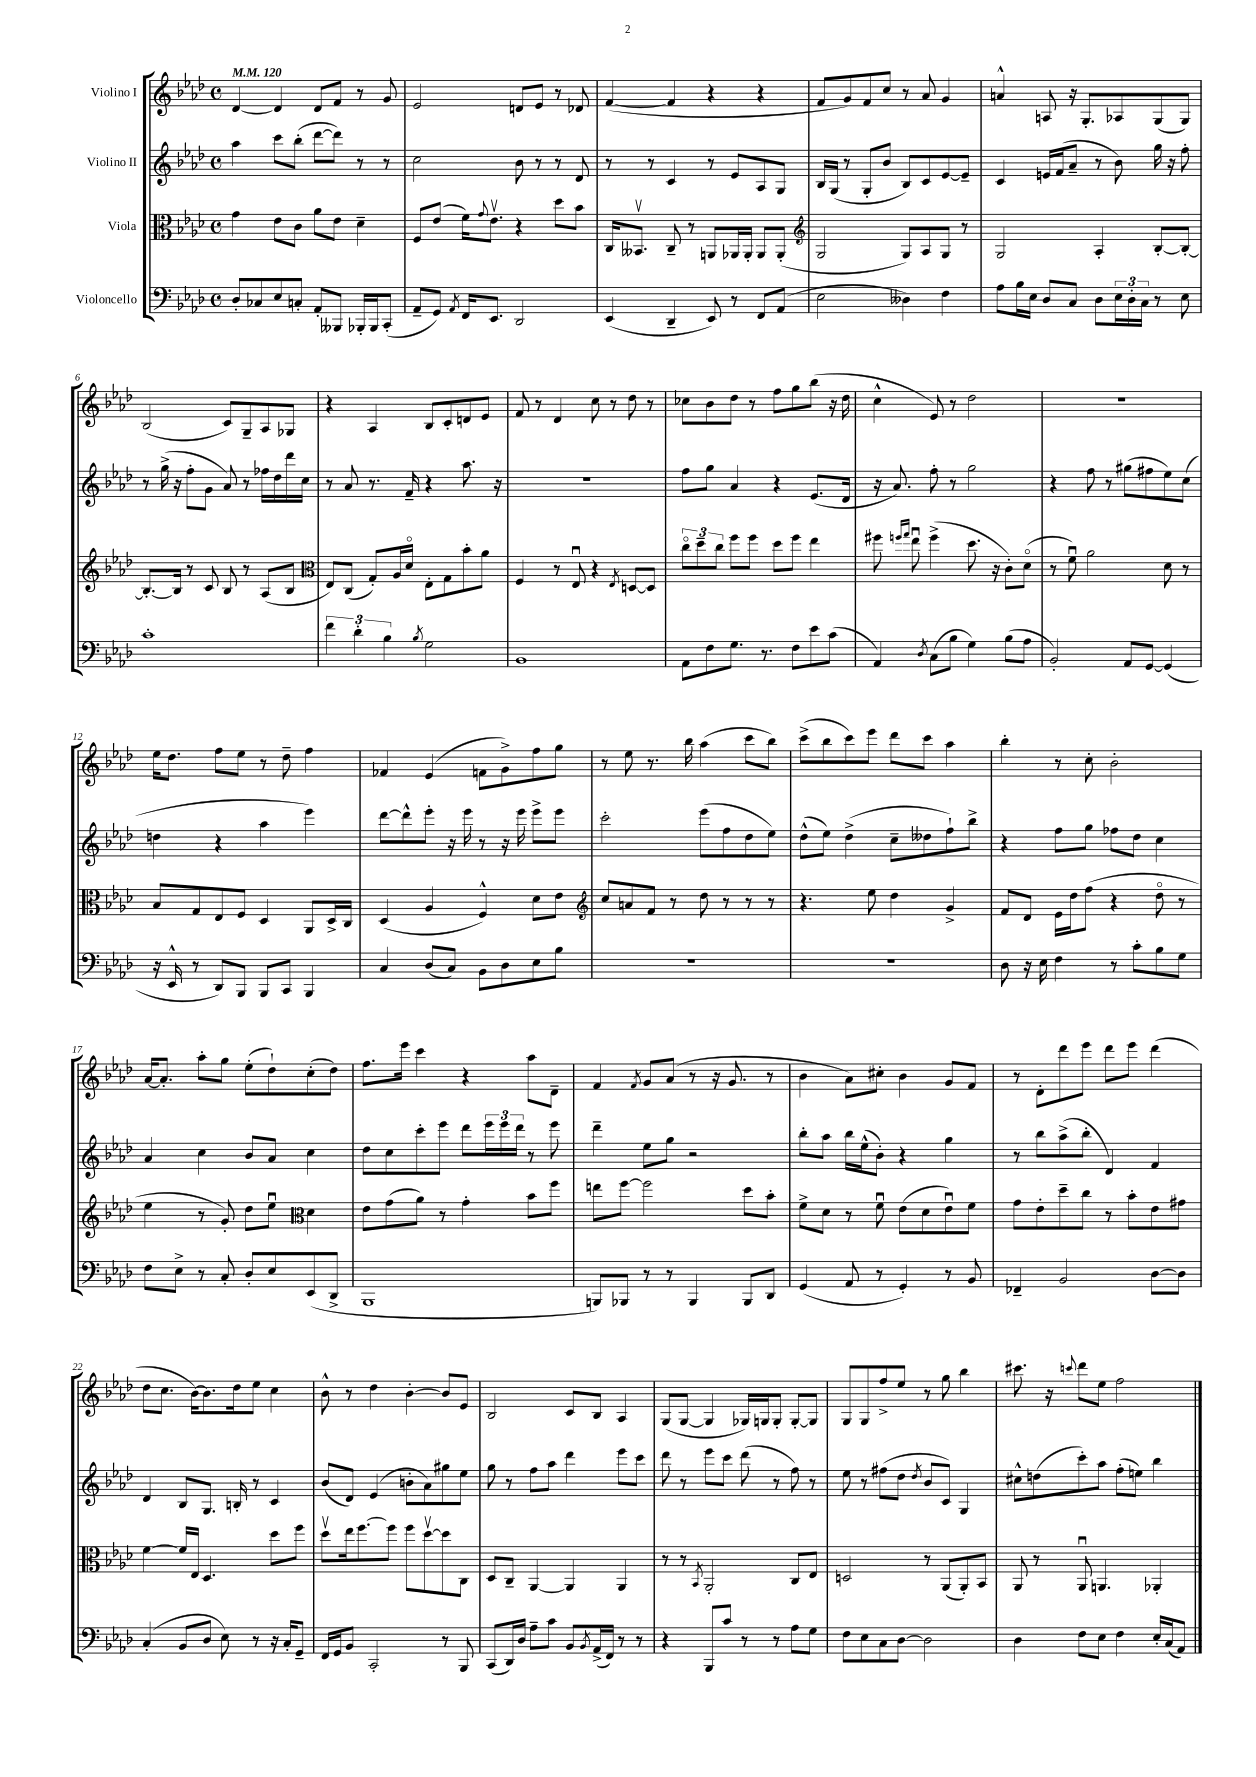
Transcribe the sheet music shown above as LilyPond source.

<<
\new StaffGroup <<
\new Staff = "s0" \with { instrumentName = "Violino I" } {
    \clef treble \key aes \major \defaultTimeSignature \time 4/4 \tempo 4 = 120
    des'4~ des'4 des'8 f'8 r8 g'8 |
    ees'2 d'8 ees'8 r8 des'8 |
    f'4~( f'4 r4 r4 |
    f'8 g'8) f'8 c''8 r8 aes'8 g'4 |
    a'4-^ a8 r16 g8.-. aes8 g8( g8) |
    bes2( c'8) g8-- aes8 ges8 |
    r4 aes4 bes8 c'8-. d'8 ees'8 |
    f'8 r8 des'4 c''8 r8 des''8 r8 |
    ces''8 bes'8 des''8 r8 f''8 g''8 bes''8( r16 des''16 |
    c''4-^ ees'8) r8 des''2 |
    R1 |
    ees''16 des''8. f''8 ees''8 r8 des''8-- f''4 |
    fes'4 ees'4( f'8 g'8->) f''8 g''8 |
    r8 ees''8 r8. bes''16 aes''4( c'''8 bes''8) |
    c'''8->( bes''8 c'''8) ees'''8 des'''8 c'''8 aes''4 |
    bes''4-. r8 c''8-. bes'2-. |
    aes'16~ aes'8.-. aes''8-. g''8 ees''8-.( des''8-!) c''8-.( des''8) |
    f''8. ees'''16 c'''4 r4 aes''8 des'8-- |
    f'4 \acciaccatura { f'8 } g'8 aes'8( r8 r16 g'8. r8 |
    bes'4 aes'8) cis''8-. bes'4 g'8 f'8 |
    r8 des'8-. des'''8 ees'''8 des'''8 ees'''8 des'''4( |
    des''8 c''8. bes'16~) bes'8. des''16 ees''8 c''4 |
    bes'8-^ r8 des''4 bes'4~-. bes'8 ees'8 |
    bes2 c'8 bes8 aes4 |
    g8( g8~ g4 ges16) g16 g8-. g8~-. g8 |
    g8 g8 f''8-> ees''8 r8 g''8 bes''4 |
    cis'''8. r16 \appoggiatura { c'''8 } des'''8 ees''8 f''2 \bar "|." |
}
\new Staff = "s1" \with { instrumentName = "Violino II" } {
    \clef treble \key aes \major \defaultTimeSignature \time 4/4
    aes''4 c'''8 bes''8-.( des'''8~ des'''8) r8 r8 |
    c''2 bes'8 r8 r8 des'8 |
    r8 r8 c'4 r8 ees'8 aes8 g8 |
    bes16 g16( r8 g8-. bes'8 bes8) c'8 ees'8~ ees'8-- |
    c'4 e'16 f'16( aes'8-- r8 bes'8) g''16 r16 f''8-. |
    r8 g''16->( r16 f''8-. g'8 aes'8) r8 fes''16 des''16 des'''16 c''16 |
    r8 aes'8 r8. f'16-- r4 aes''8. r16 |
    R1 |
    f''8 g''8 aes'4 r4 ees'8.( des'16 |
    r16 aes'8.) f''8-. r8 g''2 |
    r4 f''8 r8 gis''8( fis''8 ees''8) c''8( |
    d''4 r4 aes''4 ees'''4) |
    des'''8~ des'''8-^ ees'''8-. r16 ees'''16 r8 r16 ees'''16 ees'''8-> ees'''8 |
    c'''2-. ees'''8( f''8 des''8 ees''8) |
    des''8-^( ees''8) des''4->( c''8-- deses''8 f''8-!) bes''8-> |
    r4 f''8 g''8 fes''8 des''8 c''4 |
    aes'4 c''4 bes'8 aes'8 c''4 |
    des''8 c''8 c'''8-. ees'''8 des'''8 \tuplet 3/2 { ees'''16 ees'''16 des'''16 } r8 ees'''8 |
    des'''4-- ees''8 g''8 r2 |
    bes''8-. aes''8 bes''16 ees''16-^( bes'8-.) r4 g''4 |
    r8 bes''8 aes''8->( bes''8-. des'4) f'4 |
    des'4 bes8 g8. b16-. r8 c'4 |
    bes'8( des'8) ees'4( b'8-. aes'8) gis''8 ees''8 |
    g''8 r8 f''8 aes''8 des'''4 ees'''8 c'''8 |
    des'''8 r8 ees'''8 c'''8 des'''8( r8 f''8) r8 |
    ees''8 r8 fis''8( des''8 \acciaccatura { des''8 } bes'8 c'8) g4 |
    cis''8-^ d''8( c'''8-.) aes''8 f''8-.( e''8) bes''4 \bar "|." |
}
\new Staff = "s2" \with { instrumentName = "Viola" } {
    \clef alto \key aes \major \defaultTimeSignature \time 4/4
    g'4 ees'8 c'8 aes'8 ees'8 des'4-- |
    f8 ees'8( f'16) \appoggiatura { g'8 } ees'8.\upbow r4 des''8 bes'8 |
    c16 beses,8.\upbow c8-- r8 a,8 aes,16 aes,16-. aes,8 aes,8-.( |
    \clef treble g2 g8) aes8 g8 r8 |
    g2 aes4-. bes8~-. bes8~-. |
    bes8.~-. bes16 r8 c'8 bes8 r8 aes8( bes8 |
    \clef alto ees8) c8( g8-.) aes16 des'16\flageolet ees8-. g8 bes'8-. aes'8 |
    f4 r8 ees8\downbow r4 \acciaccatura { ees8 } d8~ d8 |
    \tuplet 3/2 { c''8\flageolet des''8-- c''8 } f''8 f''8 des''8 f''8 ees''4 |
    fis''8 \grace { f''16 g''16 } ees''8\downbow f''4->( des''8. r16 c'8-.) des'8\flageolet( |
    r8 f'8\downbow) aes'2 des'8 r8 |
    bes8 g8 ees8 f8 des4 aes,8 des16-> c16 |
    des4( aes4 f4-^) des'8 ees'8 |
    \clef treble c''8 a'8 f'8 r8 des''8 r8 r8 r8 |
    r4. ees''8 des''4 g'4-> |
    f'8 des'8 ees'16 des''16 f''8( r4 des''8\flageolet r8 |
    ees''4 r8 g'8-.) des''8 ees''8\downbow \clef alto des'4 |
    ees'8 g'8( aes'8) r8 g'4-. bes'8 f''8 |
    e''8 f''8~ f''2 des''8 bes'8-. |
    f'8-> des'8 r8 f'8\downbow ees'8( des'8 ees'8\downbow) f'8 |
    g'8 ees'8-. des''8-- c''8 r8 bes'8-. ees'8 gis'8 |
    f'4~ f'16 ees16 des4. des''8 f''8 |
    des''8\upbow ees''16 f''8.~ f''8 f''8 des''8~\upbow des''8 c8 |
    des8 c8-- aes,4~ aes,4 aes,4 |
    r8 r8 \acciaccatura { bes,8 } aes,2-. c8 ees8 |
    d2 r8 aes,8( aes,8-.) bes,8 |
    aes,8 r8 aes,8\downbow a,4. aes,4-. \bar "|." |
}
\new Staff = "s3" \with { instrumentName = "Violoncello" } {
    \clef bass \key aes \major \defaultTimeSignature \time 4/4
    des8-. ces8 ees8 c8-. aes,8-. beses,,8 bes,,16-. bes,,16 c,8-.( |
    aes,8-- g,8) \acciaccatura { aes,8 } f,16 ees,8. des,2 |
    ees,4( des,4-- ees,8) r8 f,8 aes,8( |
    ees2 deses4) f4 |
    aes8 bes16 ees16 des8 c8 des8 \tuplet 3/2 { ees16 des16-. c16 } r8 ees8 |
    c'1-. |
    \tuplet 3/2 { f'4 des'4-. bes4 } \acciaccatura { bes8 } g2 |
    bes,1 |
    aes,8 f8 g8. r8. f8 ees'8 c'8( |
    aes,4) \acciaccatura { des8 } c8( bes8 g4) bes8( aes8 |
    bes,2-.) aes,8 g,8~ g,4( |
    r16 ees,16-^ r8 des,8) bes,,8 bes,,8 c,8 bes,,4 |
    c4 des8( c8) bes,8 des8 ees8 bes8 |
    R1 |
    R1 |
    des8 r16 ees16 f4 r8 c'8-. bes8 g8 |
    f8 ees8-> r8 c8-. des8-. ees8 ees,8( des,8-> |
    bes,,1 |
    b,,8) bes,,8 r8 r8 bes,,4 bes,,8 des,8 |
    g,4( aes,8 r8 g,4-.) r8 bes,8 |
    fes,4-- bes,2 des8~ des8 |
    c4-.( bes,8 des8 ees8) r8 r16 c16-. g,8-- |
    f,16 g,16 bes,8 c,2-. r8 bes,,8 |
    c,8( des,16) des16 aes8-- c'8 bes,8 \acciaccatura { bes,8 } aes,16->( f,16) r8 r8 |
    r4 bes,,8 c'8 r8 r8 aes8 g8 |
    f8 ees8 c8 des8~ des2 |
    des4 f8 ees8 f4 ees16-. c16( aes,8) \bar "|." |
}
>>
>>
